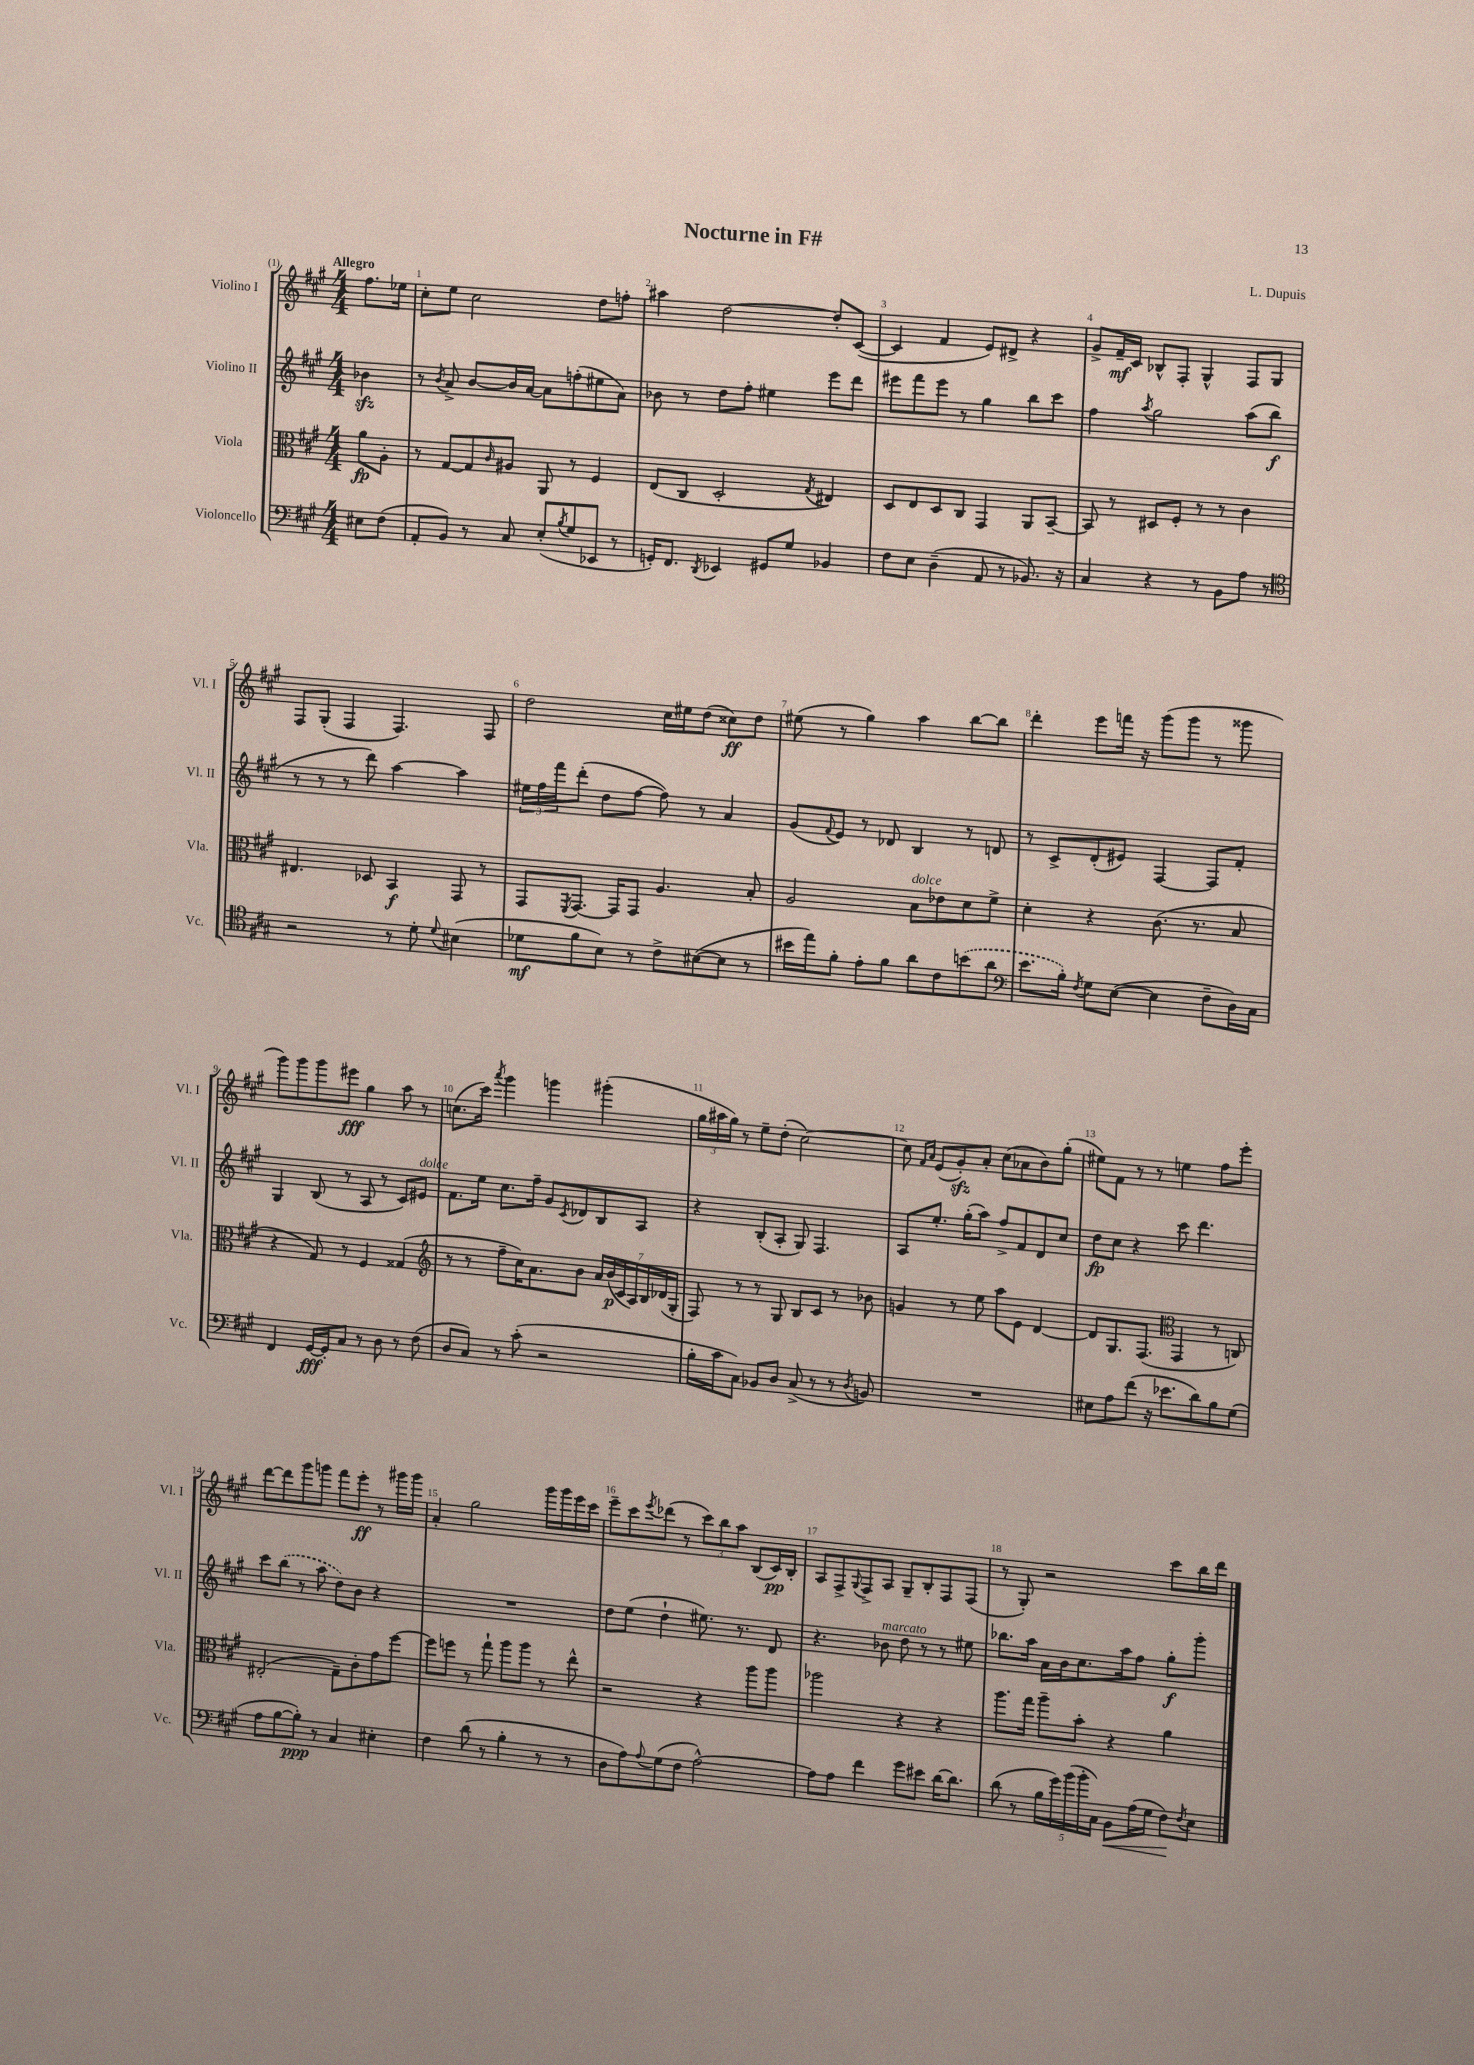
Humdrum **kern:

**kern	**kern	**kern	**kern
*staff4	*staff3	*staff2	*staff1
*clefF4	*clefC3	*clefG2	*clefG2
*k[f#c#g#]	*k[f#c#g#]	*k[f#c#g#]	*k[f#c#g#]
*M4/4	*M4/4	*M4/4	*M4/4
8E#	8a	4b-	8.ff#
(8F#	8A'	.	.
.	.	.	16ee-
=	=	=	=
8AA'	8r	8r	8cc#'
.	.	8qb	.
8BB)	[8G#	8a^	8ee
8r	8G#]	[8b	2cc#
.	16qqc#	.	.
8C#	8A#	16b]	.
.	.	[16a	.
(8E'	8AA	8a]	.
8qB	.	.	.
8G#	8r	(8ff'	.
8EE-	4F#	8ee#	8dd
8r	.	8a)	8ff'
=	=	=	=
16GG')	(8E	8b-	4aa#
8.FF#	.	.	.
.	8C#	8r	.
8qDD	.	.	.
4EE-	2D'	8dd	[2dd
.	.	8ff#'	.
8GG#	.	4ee#	.
8G#	.	.	.
.	8qG#	.	.
4BB-	4E#)	8eee	8dd']
.	.	8ddd	([8c#
=	=	=	=
8F#	8D	8eee#	4c#]
8E	8E	8fff#	.
(4D~	8D	8eee#	4f#
.	8C#	8r	.
8AA	4GG#	4gg#	8e)
8r	.	.	8d#^
8.BB-)	8AA	8bb	4r
.	[8BB~	8ccc#	.
16r	.	.	.
=	=	=	=
4C#	8BB]	4ff#	8g#^
.	8r	.	16f#~
.	.	.	16c#
.	.	8qaa	.
4r	8D#	2gg#	8B-^^
.	8F#'	.	8F#'
8r	8r	.	4G#^^
8BB	8r	.	.
8A	4c#	(8aa	8F#
8r	.	8bb	8G#
=	=	=	=
*clefC4	*	*	*
2r	4.E#	8r	8F#
.	.	8r	(8G#'
.	.	8r	4F#
.	8D-	8ddd)	.
8r	4BB	[4aa	4.F#)
8d'	.	.	.
8qqd	.	.	.
(4B#	8GG#	4aa]	.
.	8r	.	8F#
=	=	=	=
8d-	8GG#	24ee#	2dd
.	.	24ff#	.
.	.	24fff#	.
.	8qFF#	.	.
8f#	[8.GG#	(8ddd'	.
8B)	.	8dd	.
.	16GG#]	.	.
8r	8GG#	[8ff#	.
8c#^	4.A	8ff#])	16cc#
.	.	.	16ee#
([8B#	.	8r	(8dd
8B#]	.	4a	8cc##)
8r	8B'	.	8dd
=	=	=	=
16b#	2A	(8g#	(8ee#
16ee)	.	.	.
.	.	8qqf#	.
8f#'	.	8e)	8r
8e'	.	8r	4gg#)
8f#	.	8d-	.
8a	8B	4B	4aa
8c#	8e-	.	.
(8b	8d	8r	[8bb
8a	8f#^	8d	8bb]
=	=	=	=
*clefF4	*	*	*
8.e	4d'	8r	4ddd'
.	.	8c#^	.
16B')	.	.	.
8qF#	.	.	.
8G#	4r	(8d'	8eee
([8E	.	8e#)	16fff
.	.	.	16r
4E]	(8.c#	[4F#	(8ggg#
.	.	.	8ggg#
.	8.r	.	.
8F#~	.	8F#]	8r
16D)	8B	8f#'	8ggg##
16C#	.	.	.
=	=	=	=
4FF#	4r	4G#	8ggg#)
.	.	.	8ggg#
[16GG#	8G#)	(8B	8ggg#
16GG#']	.	.	.
8C#	8r	8r	8eee#
8r	4F#	8A	4gg#
8D	.	8r	.
8r	(4G##	8c#)	8aa
(8F#	.	8e#	8r
=	=	=	=
*	*clefG2	*	*
8D	8r	8.f#	(8.cc
8C#)	8r	.	.
.	.	16ee	16ccc#)
.	.	.	8qaaa
8r	8ff#~	8.cc#	4ggg#
(8c#'	16cc#)	.	.
.	8.a	16ff#~	.
2r	.	8g#	4ggg
.	.	8qc#	.
.	8b	8d-	.
.	28a	8B	(4ggg#'
.	(28b	.	.
.	28c#	.	.
.	28A)	.	.
.	.	8A	.
.	28B	.	.
.	(28d-	.	.
.	28G#'	.	.
=	=	=	=
16B'	8F#)	4r	24gg#
.	.	.	24aa#
16c#	.	.	.
.	.	.	24gg#)
8C#)	8r	.	8r
8BB-	8r	(8B'	8ee~
8D	8G#	8A'	(8dd'
(8C#^	8B	8G#)	[2cc#)
8r	8c#	4.F#	.
8r	8r	.	.
8qD	.	.	.
8BB)	8b-	.	.
=	=	=	=
1r	4g	8A	8cc#]
.	.	.	16qqf#
.	.	.	16qqa
.	.	8.ee'	(8e
.	8r	.	8g#')
.	.	(16gg#'	.
.	8ee	8aa)	8a'
.	8aa	8ff#^	(8cc#
.	8e	8f#	8a-
.	[4d	8d	8b)
.	.	8cc#	(8gg#'
=	=	=	=
8E#	8d]	8dd	8ee#)
8A	8.G#	8cc#	8f#
(8f#	.	4r	8r
.	(8.F#	.	.
16r	.	.	8r
8.e-	.	.	.
*	*clefC3	*	*
.	4GG#	8ccc#	4ee
8d)	.	4.ddd	.
8B	8r	.	8ff#
(8G#	8C)	.	8eee'
=	=	=	=
8A	(2E#'	8ccc#	[8ddd
[8B	.	(8bb	8ddd]
8B'])	.	8r	8ggg#
8r	.	8aa	8ggg
4C#	8G#~)	8dd)	8fff#
.	8c#'	8b	8eee'
4E#'	8g#	4r	8r
.	[8ff#	.	16ggg#
.	.	.	16ggg#
=	=	=	=
4F#	8ff#]	1r	4a'
.	8ff	.	.
(8d	8r	.	2gg#
8r	8gg#`	.	.
4B'	8aa	.	.
.	8aa	.	.
8r	8r	.	16ggg#
.	.	.	16ggg#
8r	8ee^^	.	16eee
.	.	.	16ccc#
=	=	=	=
8D	2r	8dd	8eee~
8A)	.	(8ee	8ccc#
8qqA	.	.	8qeee
(8G#	.	4dd`	(8ddd-
8F#	.	.	8r
[2A^^)	4r	8.ee#)	12ccc#)
.	.	.	12bb
.	.	.	12aa
.	.	8.r	.
.	8aa	.	(8B
.	8aa	8d	16c#)
.	.	.	16B'
=	=	=	=
8A]	2aa-	4.r	8A
8A	.	.	8F#^
.	.	.	8qqG#
4f#	.	.	8F#^
.	.	8b-	8A
8g#	4r	8dd	8G#~
8e#	.	8r	8B'
[16d	4r	8r	8F#
8.d]	.	.	.
.	.	8ee#	(8F#
=	=	=	=
(8d	8.aa	8.bb-	8r
8r	.	.	8G#')
.	16gg#	16aa	.
20B	8aa~	16a	2r
20g#)	.	.	.
.	.	16b	.
(20b	.	.	.
.	8b'	8.cc#	.
20b'	.	.	.
20C#)	.	.	.
8BB	4r	.	.
.	.	16aa	.
(16A	.	8ff#	.
16G#	.	.	.
8F#)	4a	8gg#'	8ccc#
8qF#	.	.	.
8E	.	8ggg#'	16bb
.	.	.	16ddd
==	==	==	==
*-	*-	*-	*-
